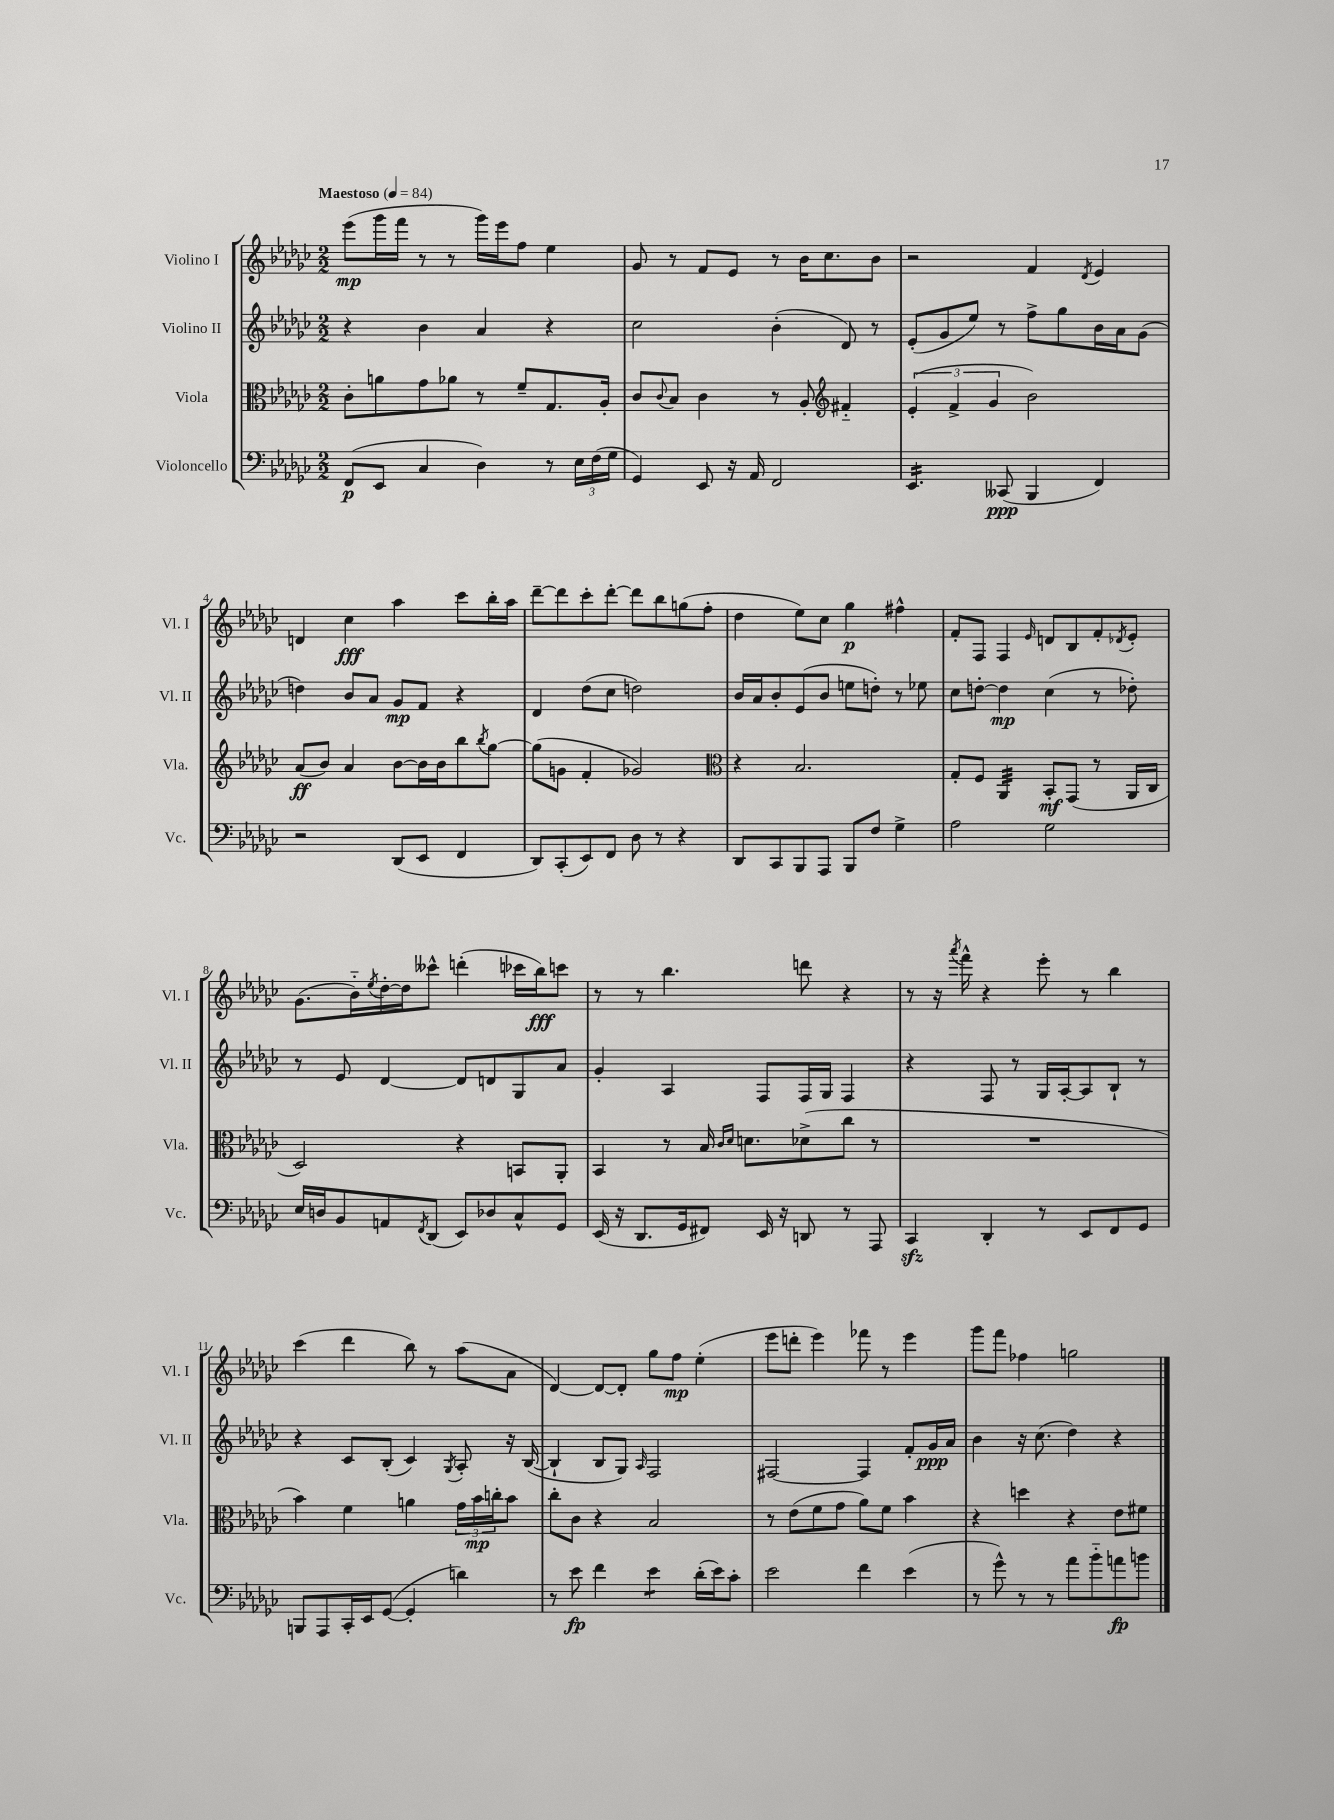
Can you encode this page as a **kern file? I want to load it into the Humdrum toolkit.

**kern	**kern	**kern	**kern
*staff4	*staff3	*staff2	*staff1
*clefF4	*clefC3	*clefG2	*clefG2
*k[b-e-a-d-g-c-]	*k[b-e-a-d-g-c-]	*k[b-e-a-d-g-c-]	*k[b-e-a-d-g-c-]
*M2/2	*M2/2	*M2/2	*M2/2
*MM84	*MM84	*MM84	*MM84
(8FF	8c-'	4r	(8eee-
8EE-	8a	.	16ggg-
.	.	.	16fff
4C-	8g-	4b-	8r
.	8a-	.	8r
4D-)	8r	4a-	16ggg-)
.	.	.	16eee-
.	8f~	.	8ff
8r	8.G-	4r	4ee-
24E-	.	.	.
(24F	.	.	.
.	16A-'	.	.
24G-	.	.	.
=	=	=	=
4GG-)	8c-	2cc-	8g-
.	8qqc-	.	.
.	8B-	.	8r
8EE-	4c-	.	8f
16r	.	.	8e-
16AA-	.	.	.
2FF	8r	(4b-'	8r
.	8A-'	.	16b-
.	.	.	8.cc-
*	*clefG2	*	*
.	4f#'~	8d-)	.
.	.	8r	8b-
=	=	=	=
4.EE-	(6e-'	(8e-'	2r
.	.	8g-	.
.	6f^	.	.
.	.	8ee-)	.
.	6g-	.	.
(8CC--	.	8r	.
4BBB-	2b-)	8ff^	4f
.	.	8gg-	.
.	.	.	8qd-
4FF)	.	16b-	4e-
.	.	16a-	.
.	.	(8g-	.
=	=	=	=
2r	(8a-	4dd)	4d
.	8b-)	.	.
.	4a-	8b-	4cc-
.	.	8a-	.
(8DD-	[8b-	8g-	4aa-
8EE-	16b-]	8f	.
.	16b-	.	.
4FF	8bb-	4r	8ccc-
.	8qbb-	.	.
.	[8gg-	.	16bb-'
.	.	.	16aa-
=	=	=	=
8DD-)	(8gg-]	4d-	[8ddd-~
(8CC-'	8g	.	8ddd-]
8EE-)	4f'	(8dd-	8ccc-'
8FF	.	8cc-	[8ddd-'
8D-	2g-)	2dd)	8ddd-]
8r	.	.	8bb-
4r	.	.	(8gg
.	.	.	8ff'
=	=	=	=
*	*clefC3	*	*
8DD-	4r	16b-	4dd-
.	.	16a-	.
8CC-	.	8b-'	.
8BBB-	2.B-	(8e-	8ee-)
8AAA-	.	8b-	8cc-
8BBB-	.	8ee	4gg-
8F	.	8dd')	.
4G-^	.	8r	4ff#^^
.	.	8ee-	.
=	=	=	=
2A-	8G-'	8cc-	8f'
.	8F	[8dd'	8F
.	4AA-	4dd]	4F
.	.	.	16qqe-
2G-	8BB-'	(4cc-	8d
.	(8GG-	.	8B-
.	8r	8r	8f'
.	.	.	8qd-
.	16AA-	8dd-')	8e-'
.	16C-	.	.
=	=	=	=
16E-	2D-)	8r	(8.g-
16D	.	.	.
8BB-	.	8e-	.
.	.	.	16b-'~)
.	.	.	8qee-
8AA	.	[4d-	[16dd-'
.	.	.	16dd-]
8qFF	.	.	.
(8DD-	.	.	8ccc--^^
8EE-)	4r	8d-]	(4ddd'
8D-	.	8d	.
8C-^^	8BB	8G-	16ccc-
.	.	.	16bb-)
8GG-	8AA-'	8a-	8ccc
=	=	=	=
(16EE-	4BB-	4g-'	8r
16r	.	.	.
8.DD-	.	.	8r
.	8r	4A-	4.bb-
16GG-	.	.	.
8FF#)	16B-	.	.
.	16qqc-	.	.
.	16qqd-	.	.
.	8.d	.	.
16EE-	.	8F	.
16r	.	.	.
8DD	(8d-^	16F	8ddd
.	.	16G-	.
8r	8cc-	4F	4r
8AAA-	8r	.	.
=	=	=	=
4CC-	1r	4r	8r
.	.	.	16r
.	.	.	8qaaa-
.	.	.	16fff^^
4DD-'	.	8F	4r
.	.	8r	.
8r	.	16G-	8eee-'
.	.	[16A-'	.
8EE-	.	8A-]	8r
8FF	.	8B-`	4bb-
8GG-	.	8r	.
=	=	=	=
8BBB	4b-)	4r	(4ccc-
8AAA-	.	.	.
16CC-'	4f	8c-	4ddd-
16EE-	.	.	.
([8GG-	.	(8B-'	.
4GG-']	4a	4c-)	8bb-)
.	.	.	8r
.	.	8qG-	.
4d)	24g-	8A-'	(8aa-
.	24b-	.	.
.	24cc'	.	.
.	8b-	16r	8a-
.	.	([16B-	.
=	=	=	=
8r	8cc-'	4B-`]	[4d-)
8e-	8c-	.	.
4f	4r	8B-	8d-_
.	.	8G-)	8d-']
.	.	16qqA-	.
4e-	2B-	2F	8gg-
.	.	.	8ff
(16d-'	.	.	(4ee-'
16e-)	.	.	.
8c-'	.	.	.
=	=	=	=
2e-	8r	[2F#	8eee-
.	(8e-	.	8ddd'
.	8f	.	4eee-)
.	8g-	.	.
4f	8a-)	4F#]	8fff-
.	8f	.	8r
(4e-	4b-	8f'	4eee-
.	.	16g-	.
.	.	16a-	.
=	=	=	=
8r	4r	4b-	8ggg-
8g-^^)	.	.	8fff
8r	4dd	16r	4ff-
.	.	(8.cc-	.
8r	.	.	.
8a-	4r	4dd-)	2gg
8b-'~	.	.	.
8a	8e-	4r	.
8b	8f#	.	.
==	==	==	==
*-	*-	*-	*-
